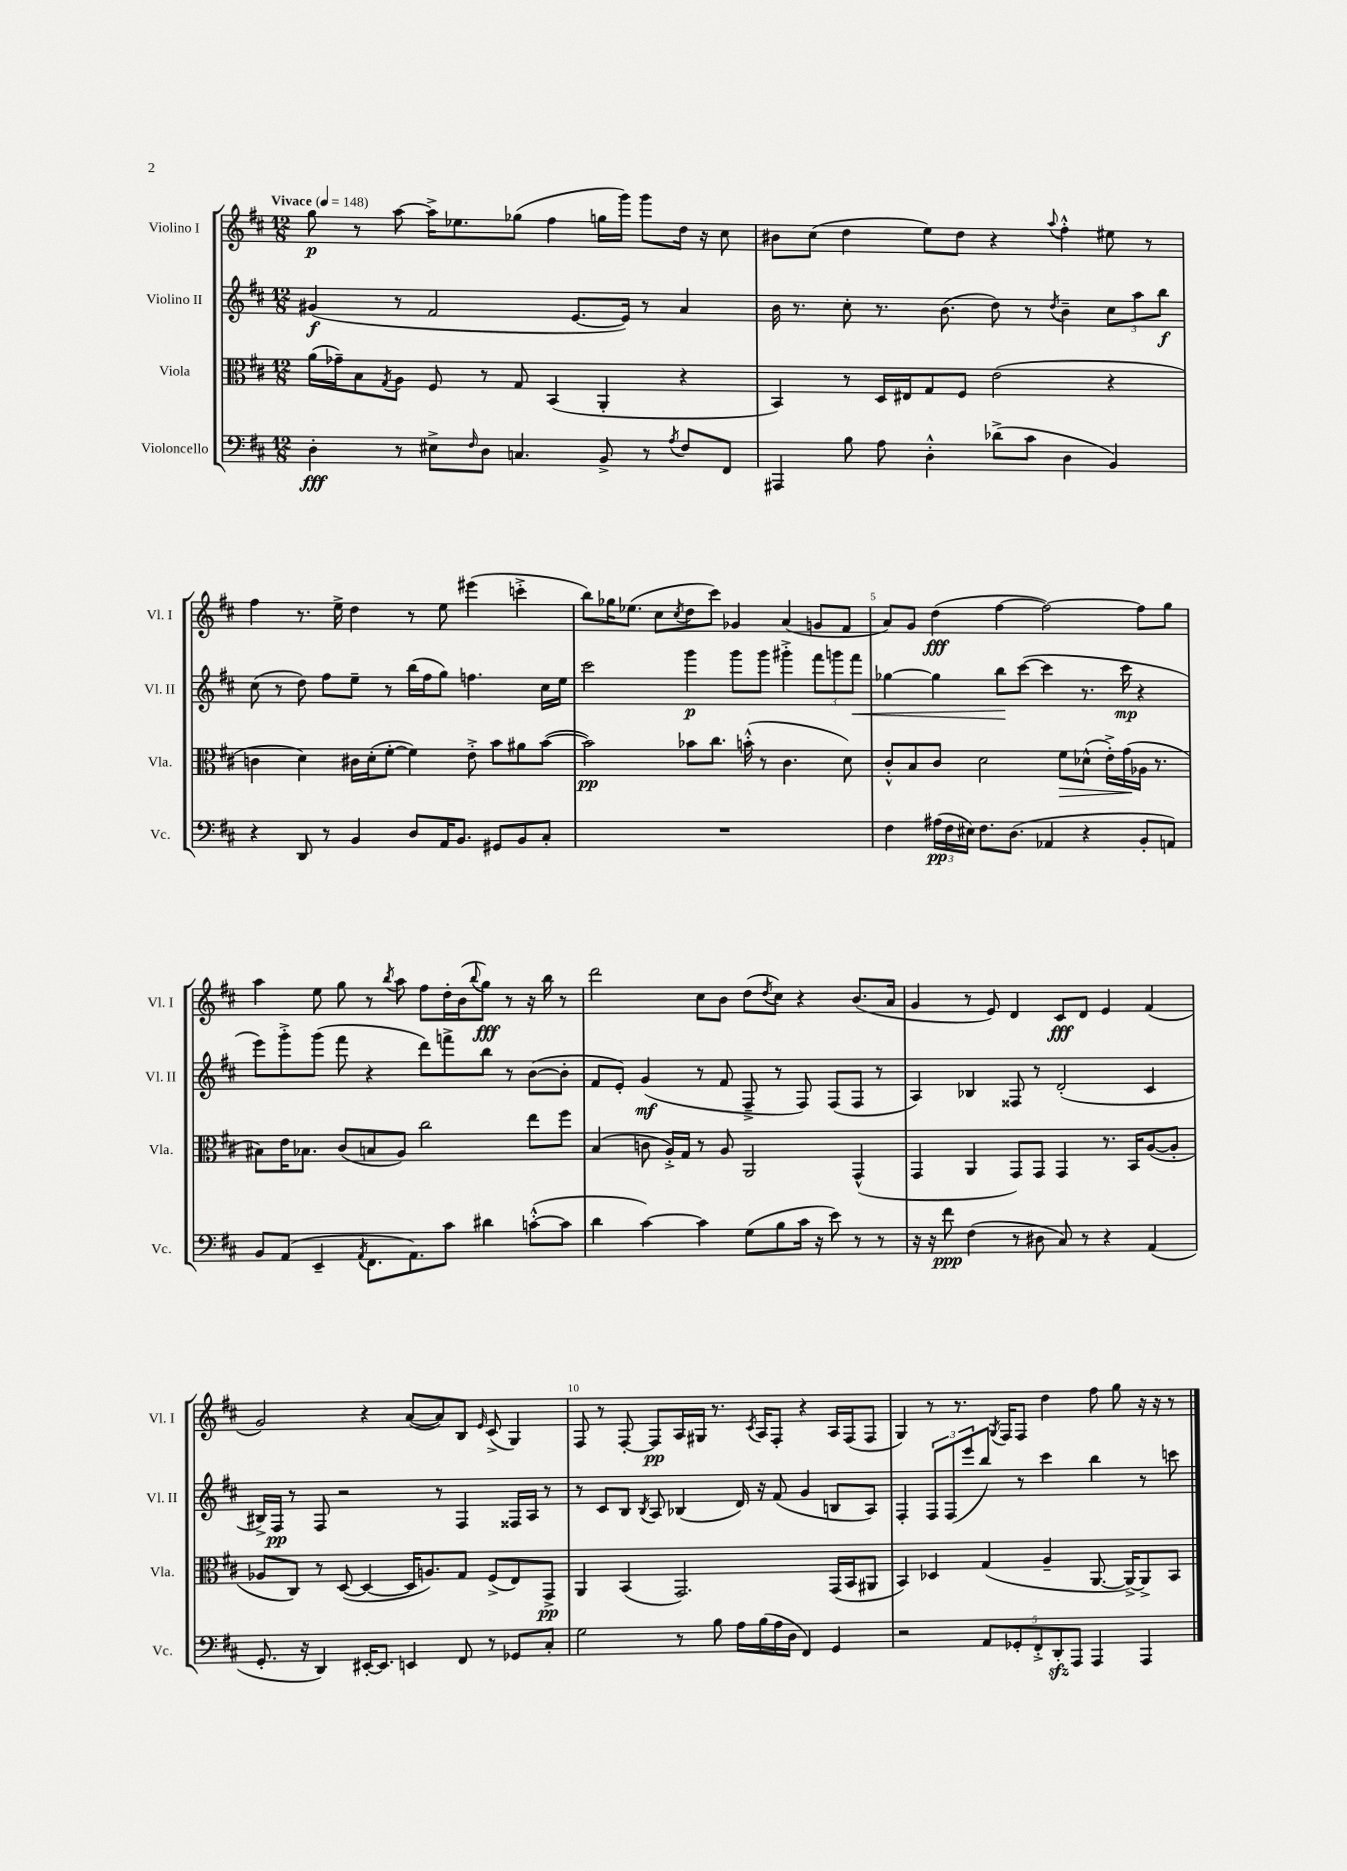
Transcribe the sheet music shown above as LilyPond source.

<<
\new StaffGroup <<
\new Staff = "s0" \with { instrumentName = "Violino I" shortInstrumentName = "Vl. I" } {
    \clef treble \key d \major \numericTimeSignature \time 12/8 \tempo "Vivace" 4 = 148
    g''8\p r8 a''8~ a''16-> ees''8. ges''8( fis''4 g''16 g'''16) g'''8 d''16 r16 cis''8 |
    bis'8 cis''8( d''4 e''8) d''8 r4 \appoggiatura { a''8 } fis''4-.-^ eis''8 r8 |
    fis''4 r8. e''16-> d''4 r8 e''8 eis'''4( c'''4-.-> |
    b''8) ges''16 ees''8.( cis''8 \acciaccatura { cis''8 } d''8 cis'''8) ges'4 a'4( g'8 fis'8 |
    a'8) g'8 d''4\fff( fis''4~ fis''2~) fis''8 g''8 |
    a''4 e''8 g''8 r8 \acciaccatura { b''8 } a''8 fis''8 d''16-. b'16( \appoggiatura { b''8 } g''8\fff) r8 r16 b''16 r8 |
    d'''2 cis''8 b'8 d''8( \acciaccatura { d''8 } cis''8) r4 b'8.( a'16 |
    g'4 r8 e'8) d'4 cis'8\fff d'8 e'4 fis'4( |
    g'2) r4 a'8~( a'8) b8 \grace { e'16 } cis'8->( g4) |
    fis8 r8 fis8~-. fis8\pp a16 gis16 r8. \acciaccatura { cis'8 } a16 fis8-. r4 a16 fis16( fis8 |
    g4) r8 r8. \acciaccatura { g8 } fis16 fis8 d''4 fis''8 g''8 r16 r16 r8 \bar "|." |
}
\new Staff = "s1" \with { instrumentName = "Violino II" shortInstrumentName = "Vl. II" } {
    \clef treble \key d \major \numericTimeSignature \time 12/8
    gis'4\f( r8 fis'2 e'8.~ e'16) r8 a'4 |
    b'16 r8. cis''8-. r8. b'8.( d''8) r8 \acciaccatura { d''8 } b'4-- \tuplet 3/2 { cis''8 a''8 b''8\f } |
    cis''8( r8 d''8) fis''8 e''8-- r8 b''16( fis''16 g''8) f''4. cis''16 e''16 |
    cis'''2 g'''4\p g'''8 g'''8 gis'''4-.-> \tuplet 3/2 { fis'''8 g'''8 fis'''8\< } |
    ges''4~ ges''4 b''8\! cis'''8~( cis'''4 r8. cis'''16\mp r4 |
    e'''8) g'''8-.-> g'''8( fis'''8 r4 d'''8) f'''8-> b''8 r8 b'8~( b'8-. |
    fis'8 e'8-.) g'4\mf( r8 fis'8 fis8---> r8 fis8) fis8( fis8 r8 |
    a4) bes4 fisis8 r8 d'2-.( cis'4 |
    bis16->) fis16\pp r8 fis8 r2 r8 fis4 fisis16 a16 r8 |
    r8 cis'8 b8 \acciaccatura { b8 } a8 bes4( d'16) r16 fis'8( g'4 b8 a8) |
    fis4-. \tuplet 3/2 { fis8 fis8( e'''8 } b''8) r8 cis'''4 b''4 r8 c'''8 \bar "|." |
}
\new Staff = "s2" \with { instrumentName = "Viola" shortInstrumentName = "Vla." } {
    \clef alto \key d \major \numericTimeSignature \time 12/8
    a'16( ges'16--) b8 \acciaccatura { g8 } a8 fis8 r8 g8 b,4( a,4-. r4 |
    b,4) r8 d16 eis16 g8 fis8 e'2( r4 |
    c'4 d'4) cis'16 d'16-.( fis'8~-. fis'4) e'8-.-> b'8 ais'8 b'8~( |
    b'2\pp) bes'8 cis''8. b'16-.-^( r8 cis'4. d'8) |
    cis'8-.-^ b8 cis'8 d'2 fis'8\> des'8-^( e'16-.->) g'16\!( aes16 r8. |
    bis8) e'16 bes8. cis'8( b8 a8) cis''2 e''8 fis''8 |
    b4( c'8 a16-.->) g16 r8 a8 a,2 g,4-^( |
    g,4 a,4 g,8) g,8 g,4 r8. b,16 a8~( a8-. |
    aes8 cis8) r8 d8~( d4~ d16 a8.) g8 fis8->( e8) g,8->\pp |
    a,4 b,4( g,2.) g,16( b,16 ais,8 |
    b,4) des4 g4( a4-- a,8.~ a,16~->) a,8-> b,8 \bar "|." |
}
\new Staff = "s3" \with { instrumentName = "Violoncello" shortInstrumentName = "Vc." } {
    \clef bass \key d \major \numericTimeSignature \time 12/8
    d4-.\fff r8 eis8-> \grace { fis16 } d8 c4. b,8-> r8 \acciaccatura { a8 } fis8 fis,8 |
    ais,,4 b8 a8 d4-.-^ des'8->( cis'8 d4 b,4) |
    r4 d,8 r8 b,4 d8 a,16 b,8. gis,8 b,8 cis8-. |
    R1. |
    fis4 \tuplet 3/2 { ais16\pp( fis16 eis16) } fis8. d8.( aes,4 r4 b,8-. a,8) |
    b,8 a,8( e,4-- \acciaccatura { a,8 } fis,8. a,8.) cis'8 dis'4 c'8~-.-^( c'8 |
    d'4 cis'4~) cis'4 g8( b8 cis'16 r16 e'8) r8 r8 |
    r16 r16 fis'8\ppp fis4( r8 dis8 cis8) r8 r4 a,4( |
    g,8.-. r16 d,4) eis,16~-. eis,8. e,4 fis,8 r8 ges,8 cis8-. |
    g2 r8 b8 a16 b16( a16 d16 fis,4) g,4 |
    r2 \tuplet 5/4 { a,8 ges,8-. fis,8-.-> d,8-.\sfz a,,8 } a,,4 a,,4 \bar "|." |
}
>>
>>
\layout { \context { \Score \override BarNumber.break-visibility = ##(#f #t #t) barNumberVisibility = #(every-nth-bar-number-visible 5) } }
